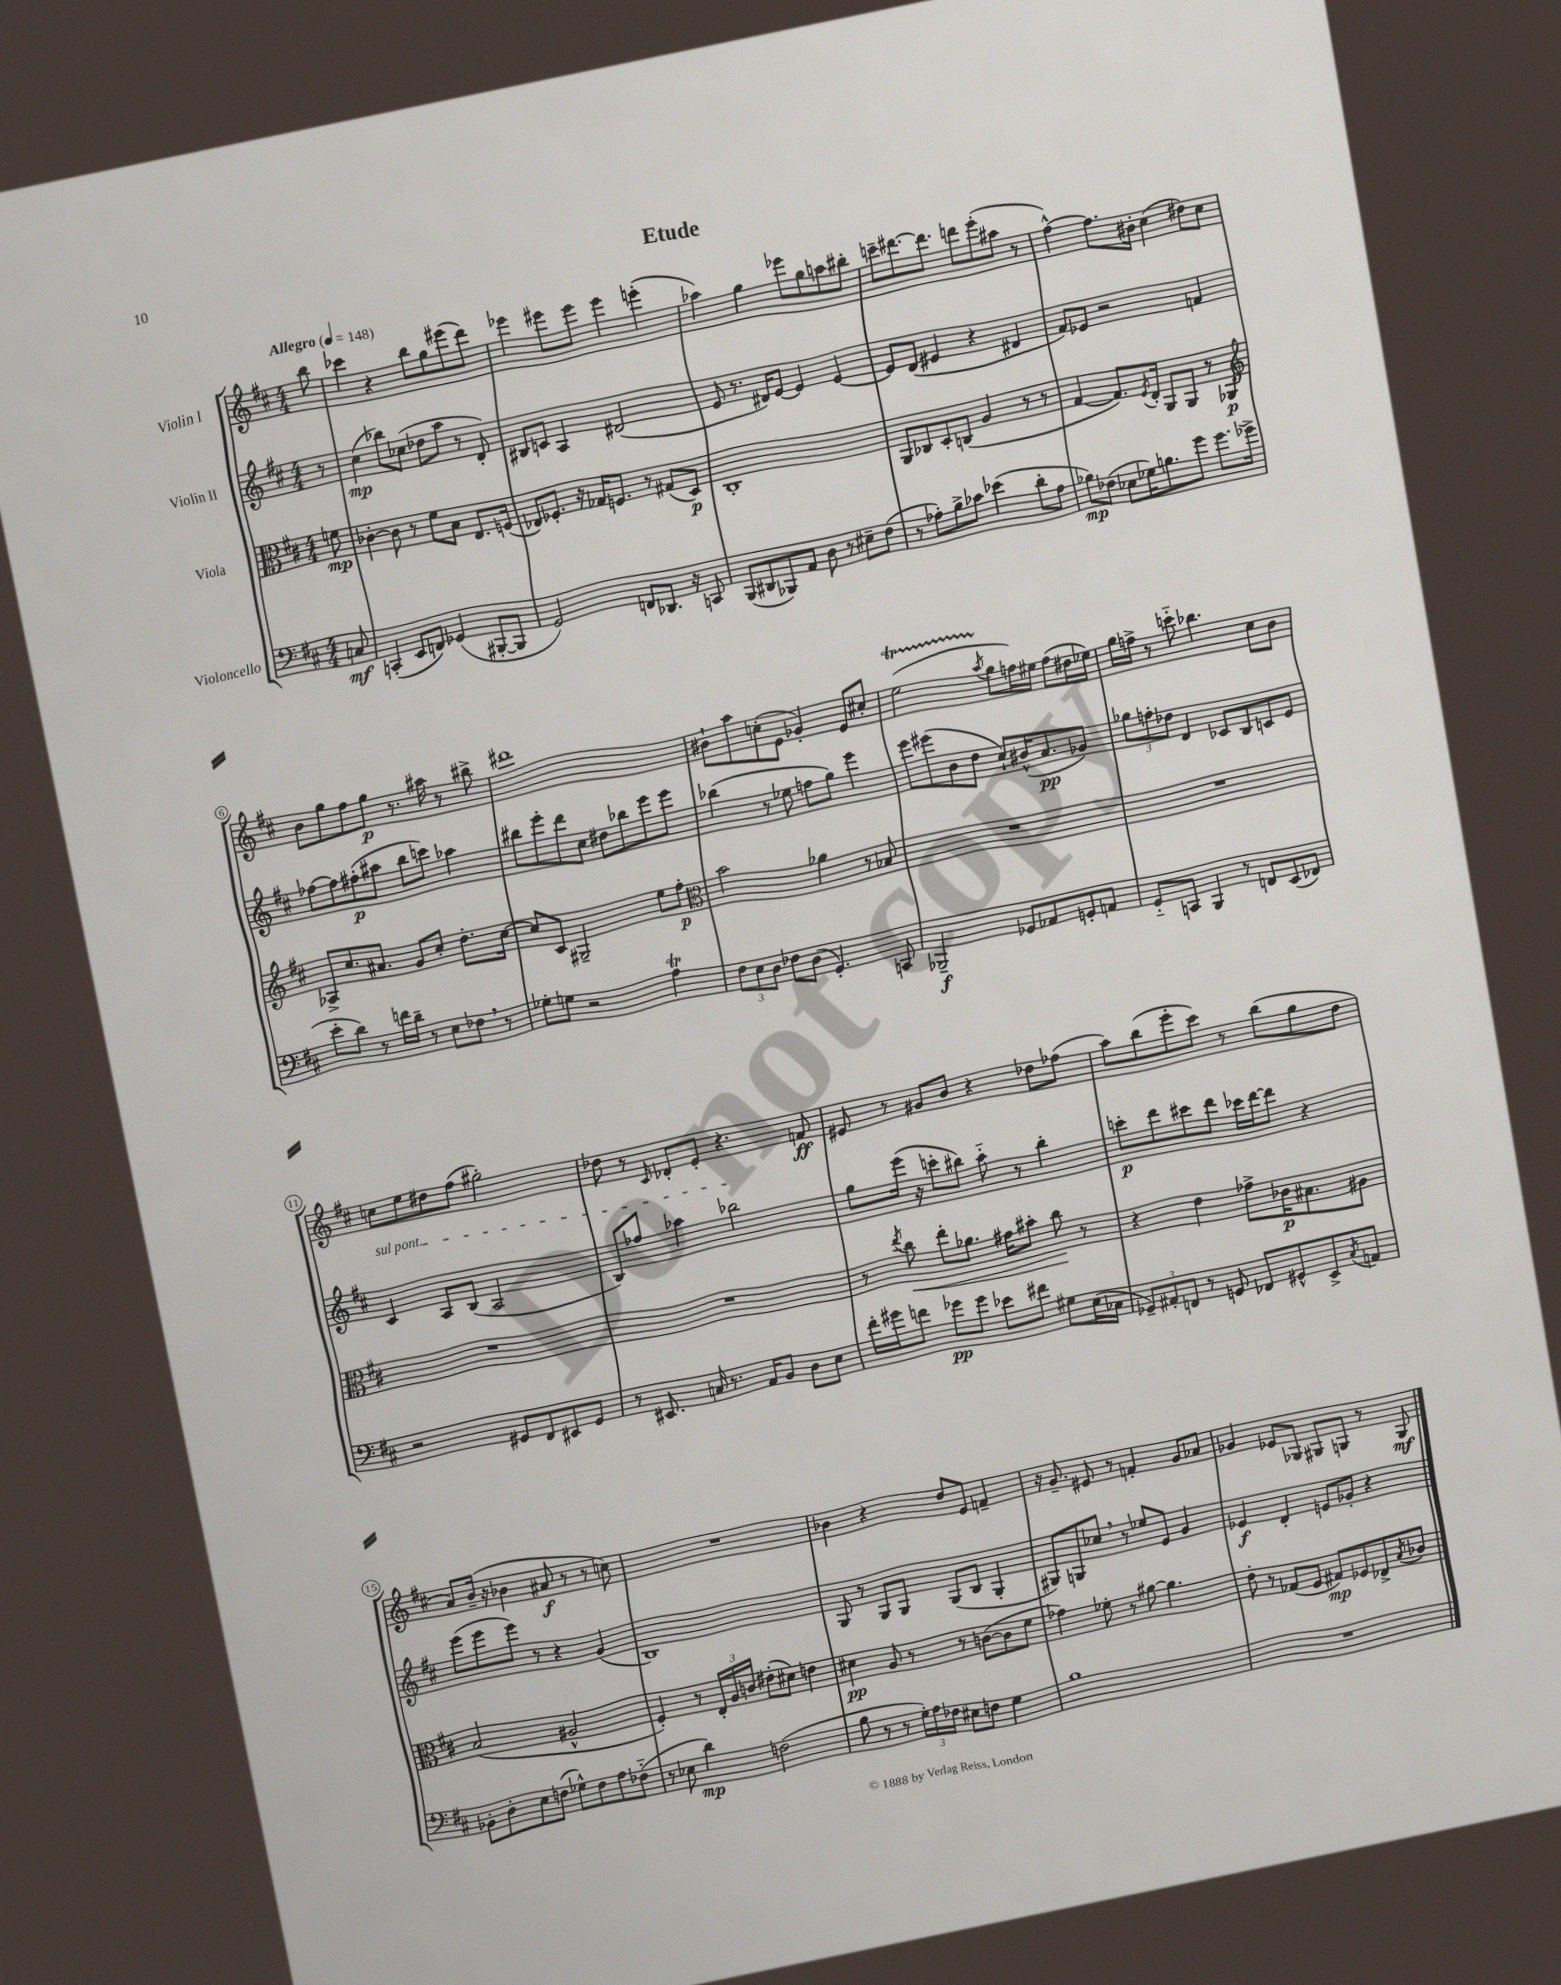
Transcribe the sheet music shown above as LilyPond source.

\header { title = "Etude" }
<<
\new StaffGroup <<
\new Staff = "s0" \with { instrumentName = "Violin I" } {
    \clef treble \key d \major \numericTimeSignature \time 4/4 \partial 8 \tempo "Allegro" 4 = 148
    b''8 |
    ces'''4 r4 b''8 g''8 eis'''8( d'''8) |
    ees'''4 eis'''8 eis'''8 eis'''4 e'''4-.( |
    aes''4) g''4 ees'''8 g''8 a''8 bis''8-. |
    c'''8-- dis'''8.~ dis'''8. d'''8 e'''8-.( ais''8 r8 |
    fis''4~-^) fis''8. bis'16-. cis''4( dis''8) cis''8 |
    b'8 g''8 fis''8 g''8\p r8. ais''16 r8 bis''8-> |
    dis'''1 |
    bis'8-! a''8 c''8-.( e'8 ges'4-.) e'8 cis''8-. |
    e''2\startTrillSpan( \acciaccatura { a''8 } g''8\stopTrillSpan f''16) eis''16 f''8( dis''16 ees''16) |
    g''16 f''16-> r8 c'''8-_ bes''4. cis''8 b'8 |
    c''8 e''8 dis''8 fis''8( gis''2-.) |
    des''8 r8 \grace { cis'16 } des'8-. e'8-. r4. f'8\ff |
    eis'8 r8 gis'8 b'8 r4 des''8 fes''8( |
    a''8) b''8( e'''8-. cis'''8) r8 b''8( g''8 d''8 |
    a'8) b'16--( r16 bes'4 ais'8\f r8 r8 c''8) |
    R1 |
    bes'4 r4 d''8 e'8 f'4-- |
    r16 g'8.-- eis'8 r8 f'4-. g'8 aes'8 |
    ges'4 ees'8 ges8 gis8 g8 r8 g8\mf \bar "|." |
}
\new Staff = "s1" \with { instrumentName = "Violin II" } {
    \clef treble \key d \major \numericTimeSignature \time 4/4 \partial 8
    r8 |
    cis''4\mp( bes''8) ces''8( des''8 a''8 r8 d'8-.) |
    bis8 c'8 a4 dis'2( |
    e'8 r8. dis'16) e'8~ e'4 e'4~ |
    e'8 d'8( eis'4 r4 dis'4 |
    fis'8) ees'8 r2 f'4 |
    fes''8~ fes''8 fis''8-.\p( ais''8 b''8 c'''8) aes''4 |
    bis''8 e'''8-. d'''8 cis''8 dis''8 bes''8 e'''8 e'''8 |
    bes''4( r8 ees''8 f''8 g''8) e'''4 |
    e'''8 eis'''8( b'8 d''8 cis''8-!) bis'16-^( a'8.\pp ges'8) |
    \tuplet 3/2 { ges''8 f''8-. des''8 } d'4 ces'8 b8 c'8 e'8 |
    \once \override TextSpanner.bound-details.left.text = \markup { \italic "sul pont." } cis'4\startTextSpan a8 b8( a2 |
    b8) fes''8 aes''4 bes''2\stopTextSpan |
    g''8 e'''16( r16 c'''8-. bis''8) a''8-_ r8 bis''4-. |
    c'''8-.\p d'''8 cis'''8 d'''8 ces'''16 d'''16~ d'''8 r4 |
    e'''8( e'''8 e'''8) r8 r4 g'4( |
    b1) |
    g8 r8 g8 g8 g8( b8 g4-. |
    gis8) g8 ces''8 \breathe r8 ees''8 e'8 g'4 |
    ees'4\f d'4-. e'8 ges'8-. r4 \bar "|." |
}
\new Staff = "s2" \with { instrumentName = "Viola" } {
    \clef alto \key d \major \numericTimeSignature \time 4/4 \partial 8
    f'8\mp |
    ces'4~-. ces'8 r8 fis'8 b8 e8. f16( |
    ees8) fes8.-. r16 ges16 f8. r8 gis8( d8\p) |
    cis1-. |
    a,8 ces8 d8-. c8( a4 r8 r8 |
    g4~ g8.) \acciaccatura { fis8 } e16-. a,8 a,8 r8 aes,8\p |
    \clef treble aes8-> cis''8. ais'8. g'8 cis''8-. d''8.-. cis''16~ |
    cis''8 cis'8 gis2-- e''8 fis''8-.\p |
    \clef alto b'2 aes'4 r8 bes8 |
    R1 |
    R1 |
    R1 |
    R1 |
    r8 \acciaccatura { e''8 } cis''8\< e''8-. aes'8. gis'16 bis'8-. cis''8\! r8 |
    r4 e'4 ges'8-> ces'16\p bis8. ais8 |
    b2( ais2-^ |
    fis4-.) r8 \tuplet 3/2 { e16-. a16 c'16 } eis'8-.( dis'8) e'4 |
    dis'4\pp a8 r8 r8 c'8~( c'8 fis'8 |
    ges'4) fes'8-. r8 ais'8~ ais'4. |
    e'8-. r8 ges8( fis8 gis8\mp) fes8 ees8-> \acciaccatura { b8 } ces'8 \bar "|." |
}
\new Staff = "s3" \with { instrumentName = "Violoncello" } {
    \clef bass \key d \major \numericTimeSignature \time 4/4 \partial 8
    c8\mf |
    c,4-.( e,8 f,8) ges,4( bis,,8~-. bis,,8 |
    g,2) f,8 des,8. r16 c,8 |
    b,,8( dis,8 bes,,8) a,8 d8 r8 eis8-- fis8( |
    r8 aes8-.) b8-> ces'8 ees'4( d'8-. aes8 |
    bes8\mp) fes8( ees8 ges16) b8. g'8 g'8. ges'16->( |
    e'8-. d'8) r8 f'16 d'16-- r8 e8 fes8 \breathe r8 |
    ges8-. g8 r2 a4\trill |
    \tuplet 3/2 { fis8 e8 d8 } fes8 d8( g,4.-.) c,8 |
    bes,,2--\f ges,8 aes,8 g,8-. a,8 |
    g,8-_ c,8 b,,4 r8 f,8 e,8( fes,8) |
    r2 gis,8 fis,8 eis,8 gis,8 |
    r8 eis,8. c16 r8. a,16 b,8 d8 e8 |
    fis'16-. gis'16 f'8 ges'8\pp ges'8 ees'8 fis'8 gis8 e16( ces16 |
    \tuplet 3/2 { ges,8--) ais,8-. f,8 } r8 g,8 fes,8 gis,8-^ e,8-> \acciaccatura { cis8 } a,8 |
    bes,8-. d8-. e8 f8( ges8-^) f8 a8 fes8-_( |
    r8 ees8 d'4\mp) f2( |
    b8 r8 r8 \tuplet 3/2 { g16-.) a16 fes16 } eis8 f8 g4 |
    b1 |
    R1 \bar "|." |
}
>>
>>
\layout { \context { \Score \override BarNumber.stencil = #(make-stencil-circler 0.1 0.3 ly:text-interface::print) } }
